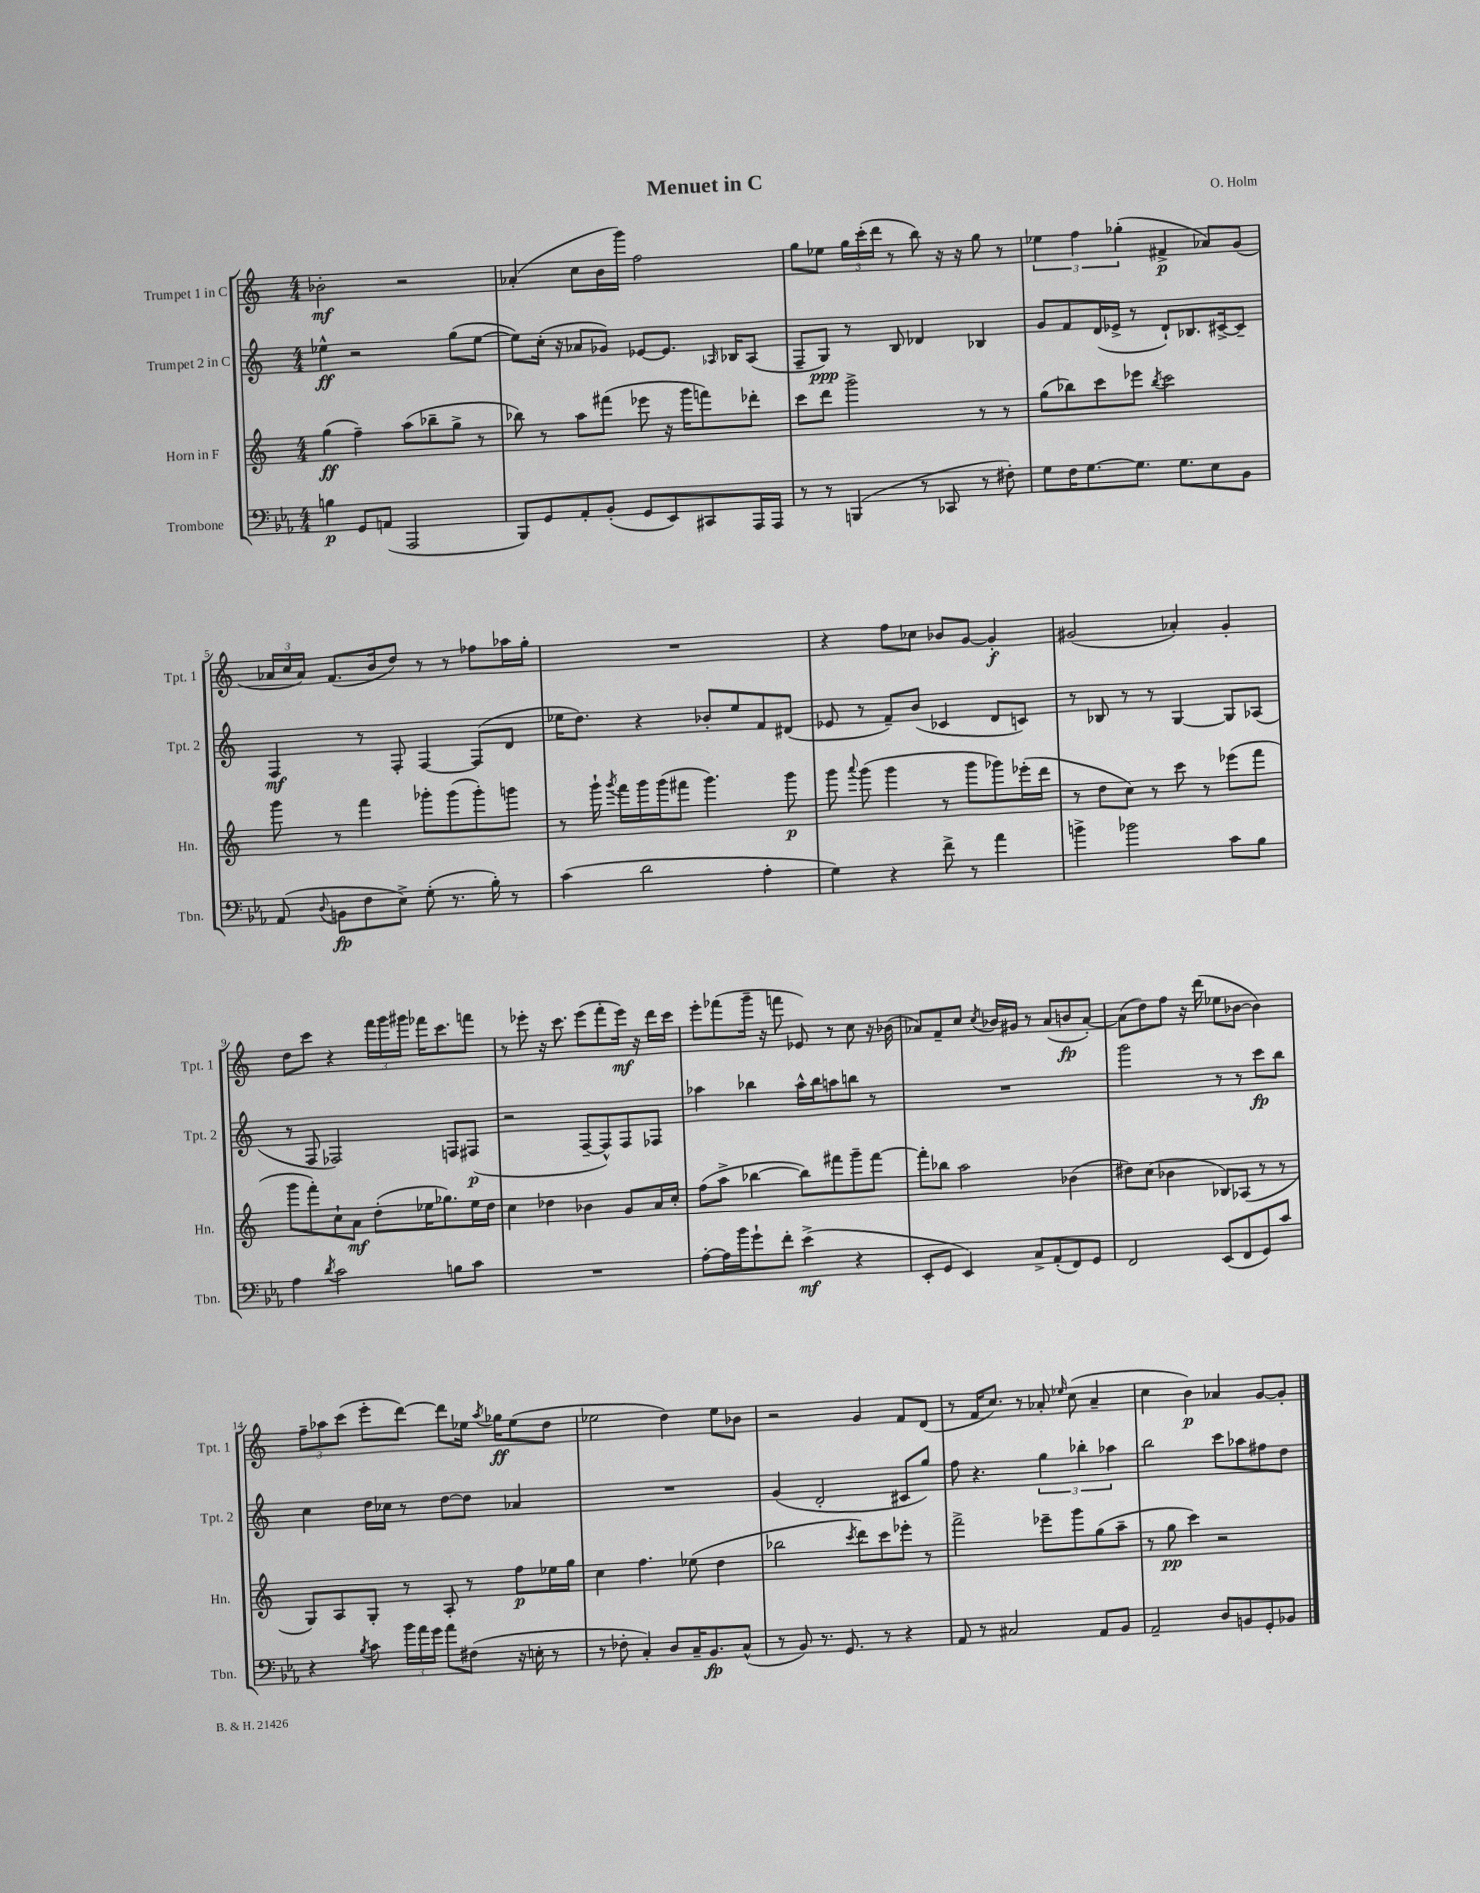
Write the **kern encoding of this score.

**kern	**dynam	**kern	**dynam	**kern	**dynam	**kern	**dynam
*part4	*part4	*part3	*part3	*part2	*part2	*part1	*part1
*staff4	*staff4	*staff3	*staff3	*staff2	*staff2	*staff1	*staff1
*I"Trombone	*	*I"Horn in F	*	*I"Trumpet 2 in C	*	*I"Trumpet 1 in C	*
*I'Tbn.	*	*I'Hn.	*	*I'Tpt. 2	*	*I'Tpt. 1	*
*clefF4	*	*clefG2	*	*clefG2	*	*clefG2	*
*k[b-e-a-]	*	*k[]	*	*k[]	*	*k[]	*
*M4/4	*	*M4/4	*	*M4/4	*	*M4/4	*
=1	=1	=1	=1	=1	=1	=1	=1
4Bn\	p	(4gg\	ff	4ee-X^^\	ff	2b-X'\	mf
8GG/L	.	4ff~\)	.	2r	.	.	.
(8AAn/J	.	.	.	.	.	.	.
2AAA-/	.	(8aa\L	.	.	.	2r	.
.	.	8bb-X~\	.	.	.	.	.
.	.	8gg^\J	.	(8gg\L	.	.	.
.	.	8r	.	[8ee-\J	.	.	.
=2	=2	=2	=2	=2	=2	=2	=2
8BBB-/L)	.	8bb-X\)	.	8ee-\L])	.	(4a-X'/	.
8GG/	.	8r	.	(16cc'\Jk	.	.	.
.	.	.	.	16r	.	.	.
8AA-'/	.	8aa\L	.	8a-X/L	.	8cc\L	.
(8BB-'/J	.	(8fff#X\J	.	8g-X/J)	.	16b\L	.
.	.	.	.	.	.	16ggg\JJ)	.
8GG/L	.	8eee-X\	.	[8e-X/L	.	2ff\	.
8EE-/)	.	16r	.	8.e-/J]	.	.	.
.	.	16ggg\KL	.	.	.	.	.
8CC#X/	.	8fffn\)	.	.	.	.	.
.	.	.	.	16qqA-X/	.	.	.
.	.	.	.	16B-X/KL	.	.	.
16AAA-/L	.	8ddd-X'\J	.	(8A-/J	.	.	.
16AAA-/JJ	.	.	.	.	.	.	.
=3	=3	=3	=3	=3	=3	=3	=3
8r	.	8ccc\L	.	8F~/L	.	8gg\L	.
8r	.	8ddd\J	.	8G/J)	ppp	8ee-X\J	.
(4BBBn/	.	2ggg^\	.	8r	.	24gg\LL	.
.	.	.	.	.	.	(24ccc'\	.
.	.	.	.	.	.	24ddd\JJ	.
.	.	.	.	8B/	.	8r	.
8r	.	.	.	4d-X/	.	8bb\)	.
8CC-X/	.	.	.	.	.	16r	.
.	.	.	.	.	.	16r	.
8r	.	8r	.	4B-X/	.	8gg\	.
8F#X'\)	.	8r	.	.	.	8r	.
=4	=4	=4	=4	=4	=4	=4	=4
8G\L	.	(8gg\L	.	8g/L	.	6ee-X\	.
16F\K	.	8bb-X\)	.	8f/	.	.	.
.	.	.	.	.	.	6ff\	.
[8.G\	.	.	.	.	.	.	.
.	.	8ccc\	.	(16d/L	.	.	.
.	.	.	.	16e-X^/JJ	.	.	.
.	.	.	.	.	.	(6gg-X'\	.
8.G\J]	.	8eee-X\J	.	8r	.	.	.
.	.	8qbb-/	.	.	.	.	.
.	.	2ccc\	.	8d`/L)	.	4f#X^/	p
8.G\L	.	.	.	.	.	.	.
.	.	.	.	8.B-X/	.	.	.
8E-\	.	.	.	.	.	8a-X/L)	.
.	.	.	.	[16c#X^/k	.	.	.
8BB-\J	.	.	.	8c#~/J]	.	(8g/J	.
!!LO:LB:g=z
=5	=5	=5	=5	=5	=5	=5	=5
(8AA-/	.	8ggg\	.	4F/	mf	24a-X/LL	.
.	.	.	.	.	.	24cc/	.
.	.	.	.	.	.	24a-/JJ)	.
8qqD/	.	.	.	.	.	.	.
8BBn\L	fp	8r	.	.	.	(8.f/L	.
8F\	.	4fff\	.	8r	.	.	.
.	.	.	.	.	.	16b/k	.
8E-^\J)	.	.	.	8F'/	.	8dd/J)	.
(8G'\	.	8ggg-X'\L	.	[4F/	.	8r	.
8.r	.	(8ggg-\	.	.	.	8r	.
.	.	8ggg-'\)	.	(8F/L]	.	8ff-X\L	.
16B-'\)	.	.	.	.	.	.	.
8r	.	8gggn\J	.	8d/J	.	16aa-X\L	.
.	.	.	.	.	.	16gg'\JJ	.
=6	=6	=6	=6	=6	=6	=6	=6
(4c\	.	8r	.	16ee-X\KL	.	1r	.
.	.	.	.	8.dd\J)	.	.	.
.	.	16ggg`\	.	.	.	.	.
.	.	8qggg/	.	.	.	.	.
.	.	16fff\LL	.	.	.	.	.
2d\	.	16ggg\	.	4r	.	.	.
.	.	(16ggg\J	.	.	.	.	.
.	.	8fff#X\J	.	.	.	.	.
.	.	4.ggg\)	.	8b-X'/L	.	.	.
.	.	.	.	8ee-/	.	.	.
4A-'\	.	.	.	8f/	.	.	.
.	.	8ggg\	p	(8d#X/J	.	.	.
=7	=7	=7	=7	=7	=7	=7	=7
4G\)	.	8ggg\	.	8e-X/	.	4r	.
.	.	8qqaaa/	.	.	.	.	.
.	.	(8ggg\	.	8r	.	.	.
4r	.	4ggg\	.	8f~/L)	.	8ff\L	.
.	.	.	.	(8b/J	.	8cc-X\J	.
8f^\	.	8r	.	4c-X/	.	8b-X/L	.
8r	.	8ggg\L	.	.	.	[8g/J	.
4a-\	.	8ggg-X\)	.	8d/L	.	4g'/]	f
.	.	(16eee-X'\L	.	8cn/J)	.	.	.
.	.	16ddd\JJ	.	.	.	.	.
=8	=8	=8	=8	=8	=8	=8	=8
4bn^\	.	8r	.	8r	.	(2g#X/	.
.	.	8dd\L	.	8B-X/	.	.	.
2b-X\	.	8cc\J)	.	8r	.	.	.
.	.	8r	.	8r	.	.	.
.	.	8ccc\	.	[4G/	.	4a-X'/)	.
.	.	8r	.	.	.	.	.
8c\L	.	(8eee-X\L	.	8G/L]	.	4g#'/	.
8B-\J	.	8fff\J	.	(8A-X/J	.	.	.
!!LO:LB:g=z
=9	=9	=9	=9	=9	=9	=9	=9
4A-\	.	8ggg\L	.	8r	.	8dd\L	.
.	.	8fff'\)	.	8F/	.	8ccc\J	.
8qd/	.	.	.	.	.	.	.
2c\	.	8cc`\	.	2F-X/)	.	4r	.
.	.	8a\J	mf	.	.	.	.
.	.	(8dd'\L	.	.	.	24fff\LL	.
.	.	.	.	.	.	24ggg\	.
.	.	.	.	.	.	24ggg#X\JJ	.
.	.	16ee-X\K	.	.	.	16fff-X\KL	.
.	.	8.gg-X\)	.	.	.	8.ccc\	.
8Bn\L	.	.	.	8Fn/L	.	.	.
8c\J	.	16ee-\L	.	(8F#X/J	p	8fffn\J	.
.	.	16dd\JJ	.	.	.	.	.
=10	=10	=10	=10	=10	=10	=10	=10
1r	.	4cc\	.	2r	.	8r	.
.	.	.	.	.	.	8eee-X'\	.
.	.	4dd-X\	.	.	.	16r	.
.	.	.	.	.	.	8.ccc\	.
.	.	4b-X\	.	[8F~/L	.	(8eee-\L	.
.	.	.	.	8F^^/])	.	8fff'\	.
.	.	8g/L	.	8F/	.	16eee-\Jk)	mf
.	.	.	.	.	.	16r	.
.	.	16a/L	.	8F-X/J	.	16ddd\LL	.
.	.	16cc'/JJ	.	.	.	16ccc\JJ	.
=11	=11	=11	=11	=11	=11	=11	=11
[8A-'\L	.	(8ff\L	.	4aa-X\	.	8eee'\L	.
16A-\L]	.	8aa^\J	.	.	.	(8fff-X\	.
16b-\J	.	.	.	.	.	.	.
8g`\	.	[4bb-X\	.	4bb-X\	.	16ggg~\Jk	.
.	.	.	.	.	.	16r	.
8f'\J	.	.	.	.	.	8fffn\	.
(4e-^\	mf	8bb-\L])	.	16aa-^^\LL	.	8e-X/)	.
.	.	.	.	16bb-\J	.	.	.
.	.	8fff#X\	.	8aan\	.	8r	.
4r	.	8ggg~\	.	8bbn\J	.	8cc\	.
.	.	[8fff#\J	.	8r	.	16r	.
.	.	.	.	.	.	(16b-X\	.
=12	=12	=12	=12	=12	=12	=12	=12
8EE-'/L	.	8fff#'\L]	.	1r	.	8a-X/L)	.
8GG/J	.	8bb-X\J	.	.	.	8f~/	.
4EE-/)	.	2aa\	.	.	.	8cc/J	.
.	.	.	.	.	.	8qcc/	.
.	.	.	.	.	.	16b-X/LL	.
.	.	.	.	.	.	16g#X/JJ	.
8C^/L	.	.	.	.	.	8r	.
(8AA-'/	.	.	.	.	.	(8a-/L	.
8FF/)	.	(4b-X\	.	.	.	8bn/	fp
8GG/J	.	.	.	.	.	[8a-'/J)	.
=13	=13	=13	=13	=13	=13	=13	=13
2FF/	.	8dd#X\L)	.	2ggg\	.	(8a-\L]	.
.	.	(8cc\J	.	.	.	8dd\)	.
.	.	4b-X\	.	.	.	8ff\J	.
.	.	.	.	.	.	16r	.
.	.	.	.	.	.	(16ddd\	.
(8EE-/L	.	8B-X/L)	.	8r	.	8ee-X\L	.
8FF/	.	(8A-X/J	.	8r	.	[8b-X\J	.
8GG/)	.	8r	.	8ccc\L	fp	4b-\])	.
8c/J	.	8r	.	8bb\J	.	.	.
!!LO:LB:g=z
=14	=14	=14	=14	=14	=14	=14	=14
4r	.	8G/L)	.	4cc\	.	12ff~\L	.
.	.	.	.	.	.	12aa-X\	.
.	.	8A/	.	.	.	.	.
.	.	.	.	.	.	(12ccc\J	.
8qB-/	.	.	.	.	.	.	.
8c\	.	8G'/J	.	16dd\LL	.	8eee'\L	.
.	.	.	.	16cc-X\JJ	.	.	.
24b-\LL	.	8r	.	8r	.	[8ddd\J)	.
24a-\	.	.	.	.	.	.	.
24g\JJ	.	.	.	.	.	.	.
8a-\L	.	8A'/	.	[8dd\L	.	8ddd\L]	.
(8F#X\J	.	8r	.	8dd\J]	.	16ee-X\Jk	.
.	.	.	.	.	.	8qaa-/	.
.	.	.	.	.	.	16gg-X\KL	ff
16r	.	8ff\L	p	4a-X/	.	(8ee-\	.
16En'\	.	.	.	.	.	.	.
8r	.	16ee-X\L	.	.	.	8dd\J	.
.	.	16gg\JJ	.	.	.	.	.
=15	=15	=15	=15	=15	=15	=15	=15
8r	.	4cc\	.	1r	.	2ee-X\	.
8F-X'\	.	.	.	.	.	.	.
4C'/)	.	4.ff\	.	.	.	.	.
8D/L	.	.	.	.	.	4dd\)	.
16C~/K	.	(8ee-X\	.	.	.	.	.
8.BB-/	fp	.	.	.	.	.	.
.	.	4dd\	.	.	.	8ee-\L	.
(8C^^/J	.	.	.	.	.	8b-X\J	.
=16	=16	=16	=16	=16	=16	=16	=16
8r	.	2bb-X\	.	(4g/	.	2r	.
8BB-/)	.	.	.	.	.	.	.
8.r	.	.	.	2d'/	.	.	.
8.GG/	.	.	.	.	.	.	.
.	.	8qccc/	.	.	.	.	.
.	.	8ddd\L)	.	.	.	4g/	.
8r	.	8ccc\	.	.	.	.	.
4r	.	8eee-X'\J	.	8c#X/L	.	8f/L	.
.	.	8r	.	8gg/J)	.	(8d/J	.
=17	=17	=17	=17	=17	=17	=17	=17
8AA-/	.	2fff^\	.	8ff\	.	8r	.
8r	.	.	.	4.r	.	16f/KL	.
.	.	.	.	.	.	8.cc/J)	.
2C#X/	.	.	.	.	.	.	.
.	.	.	.	.	.	8r	.
.	.	8eee-X~\L	.	6gg\	.	8a-X'/	.
.	.	.	.	.	.	16qqee-X/	.
.	.	8ggg\	.	.	.	(8cc\	.
.	.	.	.	6bb-X'\	.	.	.
8AA-/L	.	(8gg\	.	.	.	4a-~/	.
.	.	.	.	6aa-X\	.	.	.
8BB-/J	.	8aa~\J	.	.	.	.	.
=18	=18	=18	=18	=18	=18	=18	=18
2AA-~/	.	8r	.	2bb\	.	4cc\	.
.	.	8gg\	pp	.	.	.	.
.	.	4ccc\)	.	.	.	4b\)	p
8D/L	.	2r	.	8ccc\L	.	4a-X/	.
8BBn/	.	.	.	8aa-X\	.	.	.
8GG'/	.	.	.	8ff#X\	.	[8g/L	.
8BB-X/J	.	.	.	8dd\J	.	8g'/J]	.
==	==	==	==	==	==	==	==
*-	*-	*-	*-	*-	*-	*-	*-
